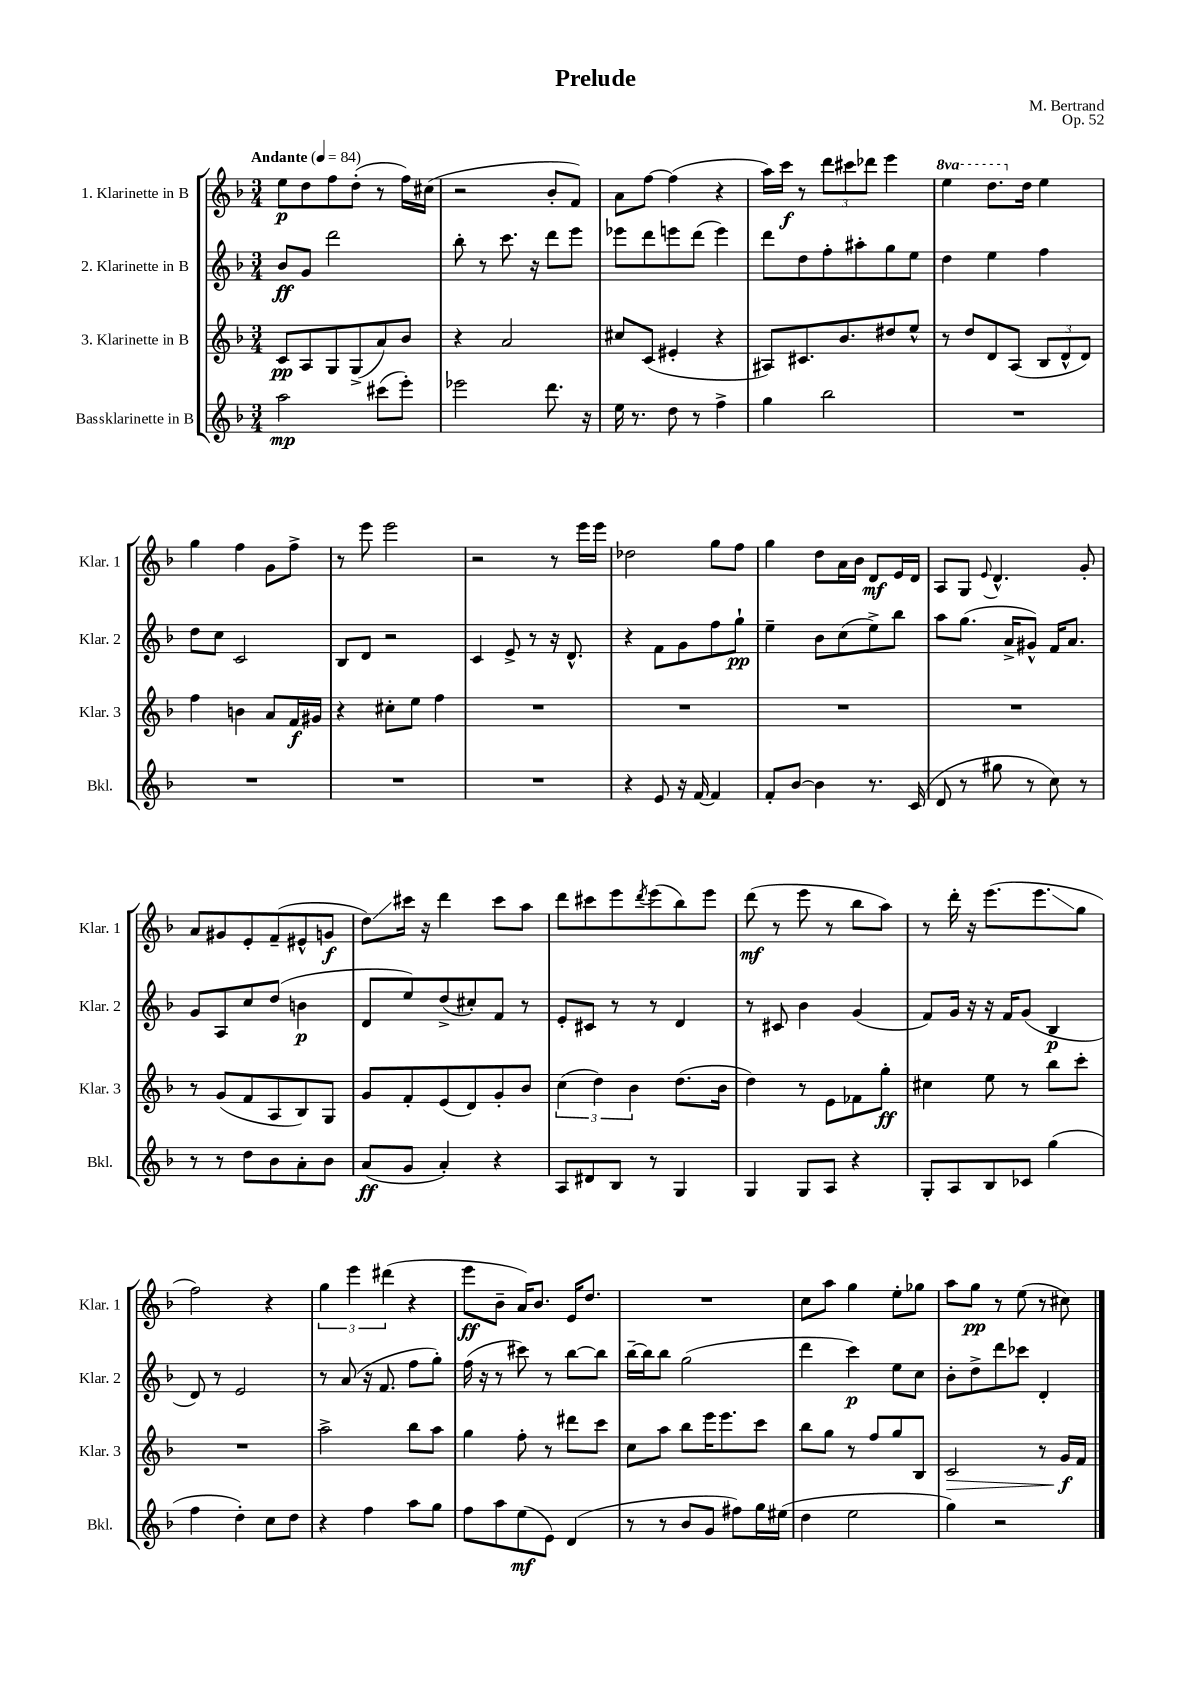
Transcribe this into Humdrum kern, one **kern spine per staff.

**kern	**kern	**kern	**kern
*staff4	*staff3	*staff2	*staff1
*clefG2	*clefG2	*clefG2	*clefG2
*k[b-]	*k[b-]	*k[b-]	*k[b-]
*M3/4	*M3/4	*M3/4	*M3/4
*MM84	*MM84	*MM84	*MM84
2aa\	8c/L	8b-/L	8ee\L
.	8A/	8g/J	8dd\
.	8G/	2ddd\	8ff\
.	(8G^/	.	(8dd'\J
(8ccc#\L	8a/)	.	8r
8eee'\J)	8b-/J	.	16ff\LL)
.	.	.	(16cc#\JJ
=	=	=	=
2eee-\	4r	8bb-'\	2r
.	.	8r	.
.	2a/	8.ccc\	.
.	.	16r	.
8.ddd\	.	8ddd\L	8b-'/L
.	.	8eee\J	8f/J)
16r	.	.	.
=	=	=	=
16ee\	8cc#/L	8eee-\L	8a\L
8.r	.	.	.
.	(8c/J	8ddd\	[8ff\J
8dd\	4e#'/	8eee\	(4ff\]
8r	.	(8ddd\J	.
4ff^\	4r	4eee\)	4r
=	=	=	=
4gg\	8A#/L)	8ddd\L	16aa\LL)
.	.	.	16ccc\JJ
.	8.c#/	8dd\	8r
2bb-\	.	8ff'\	12ddd\L
.	8.b-/	.	.
.	.	.	12ccc#\
.	.	8aa#'\	.
.	.	.	12ddd-\J
.	8dd#/	8gg\	4eee\
.	8ee^^/J	8ee\J	.
=	=	=	=
2.r	8r	4dd\	4eee\
.	8dd/L	.	.
.	8d/	4ee\	8.ddd\L
.	(8A/J	.	.
.	.	.	16dd\Jk
.	12B-/L	4ff\	4ee\
.	12d^^/	.	.
.	12d/J)	.	.
=	=	=	=
2.r	4ff\	8dd\L	4gg\
.	.	8cc\J	.
.	4b\	2c/	4ff\
.	8a/L	.	8g\L
.	16f/L	.	8ff^\J
.	16g#/JJ	.	.
=	=	=	=
2.r	4r	8B-/L	8r
.	.	8d/J	8eee\
.	8cc#'\L	2r	2eee\
.	8ee\J	.	.
.	4ff\	.	.
=	=	=	=
2.r	2.r	4c/	2r
.	.	8e^/	.
.	.	8r	.
.	.	16r	8r
.	.	8.d^^/	.
.	.	.	16eee\LL
.	.	.	16eee\JJ
=	=	=	=
4r	2.r	4r	2dd-\
8e/	.	8f\L	.
16r	.	8g\	.
[16f/	.	.	.
4f/]	.	8ff\	8gg\L
.	.	8gg`\J	8ff\J
=	=	=	=
8f'/L	2.r	4ee~\	4gg\
[8b-/J	.	.	.
4b-\]	.	8b-\L	8dd\L
.	.	(8cc\	16a\L
.	.	.	16b-\JJ
8.r	.	8ee^\)	8d/L
.	.	8bb-\J	16e/L
(16c/	.	.	16d/JJ
=	=	=	=
8d/	2.r	8aa\L	8A/L
8r	.	(8.gg\J	8G/J
.	.	.	8qqe/
8gg#\	.	.	4.d^^/
.	.	16a^/LK	.
8r	.	8g#^^/J)	.
8cc\)	.	16f/LK	.
.	.	8.a/J	.
8r	.	.	8g'/
=	=	=	=
8r	8r	8g/L	8a/L
8r	(8g/L	8A/	8g#/
8dd\L	8f/	8cc/	8e'/
8b-\	8A/	(8dd/J	(8f~/
8a'\	8B-/)	4b\	8e#^^/
8b-\J	8G/J	.	8g/J
=	=	=	=
(8a/L	8g/L	8d/L	8dd\L)
8g/J	8f'/	8ee/)	16ccc#\Jk
.	.	.	16r
4a'/)	(8e/	(8dd^/	4ddd\
.	8d/)	8cc#'/)	.
4r	8g'/	8f/J	8ccc#\L
.	8b-/J	8r	8aa\J
=	=	=	=
8A/L	(6cc\	8e'/L	8ddd\L
8d#/	.	8c#/J	8ccc#\
.	6dd\)	.	.
8B-/J	.	8r	8eee\
.	6b-\	.	.
.	.	.	8qddd/
8r	.	8r	(8eee\
4G/	(8.dd\L	4d/	8bb-\)
.	.	.	8eee\J
.	16b-\Jk	.	.
=	=	=	=
4G/	4dd\)	8r	(8ddd\
.	.	8c#/	8r
8G/L	8r	4b-\	8eee\
8A/J	8e\L	.	8r
4r	8f-\	(4g/	8bb-\L
.	8gg'\J	.	8aa\J)
=	=	=	=
8G'/L	4cc#\	8f/L)	8r
8A/	.	16g/Jk	16ddd'\
.	.	16r	16r
8B-/	8ee\	16r	(8.eee\L
.	.	16f/LK	.
8c-/J	8r	(8g/J	.
.	.	.	8.eee\
(4gg\	8bb-\L	4B-/	.
.	8ccc'\J	.	8gg\J
=	=	=	=
4ff\	2.r	8d/)	2ff\)
.	.	8r	.
4dd'\)	.	2e/	.
8cc\L	.	.	4r
8dd\J	.	.	.
=	=	=	=
4r	2aa^\	8r	6gg\
.	.	(8a/	.
.	.	.	6eee\
4ff\	.	16r	.
.	.	8.f/	.
.	.	.	(6ddd#\
8aa\L	8bb-\L	8ff\L	4r
8gg\J	8aa\J	8gg'\J)	.
=	=	=	=
8ff\L	4gg\	(16ff\	8eee\L
.	.	16r	.
8aa\	.	8r	8b-~\J
(8ee\	8ff'\	8ccc#\)	16a/LK)
.	.	.	8.b-/J
8e\J)	8r	8r	.
(4d/	8ddd#\L	[8bb-\L	16e/LK
.	.	.	8.dd/J
.	8ccc\J	8bb-\]J	.
=	=	=	=
8r	8cc\L	[16bb-~\LL	2.r
.	.	16bb-\]J	.
8r	8aa\J	8bb-\J	.
8b-/L	8bb-\L	(2gg\	.
8g/J	16eee\K	.	.
.	8.eee\	.	.
8ff#\L)	.	.	.
16gg\L	8ccc\J	.	.
(16ee#\JJ	.	.	.
=	=	=	=
4dd\	8bb-\L	4ddd\	8cc\L
.	8gg\J	.	8aa\J
2ee\	8r	4ccc\)	4gg\
.	8ff/L	.	.
.	8gg/	8ee\L	8ee'\L
.	8B-/J	8cc\J	8gg-\J
=	=	=	=
4gg\)	2c/	8b-'\L	8aa\L
.	.	8dd^\	8gg\J
2r	.	8ddd\	8r
.	.	8ccc-\J	(8ee\
.	8r	4d'/	8r
.	16g/LL	.	8cc#\)
.	16f/JJ	.	.
==	==	==	==
*-	*-	*-	*-
